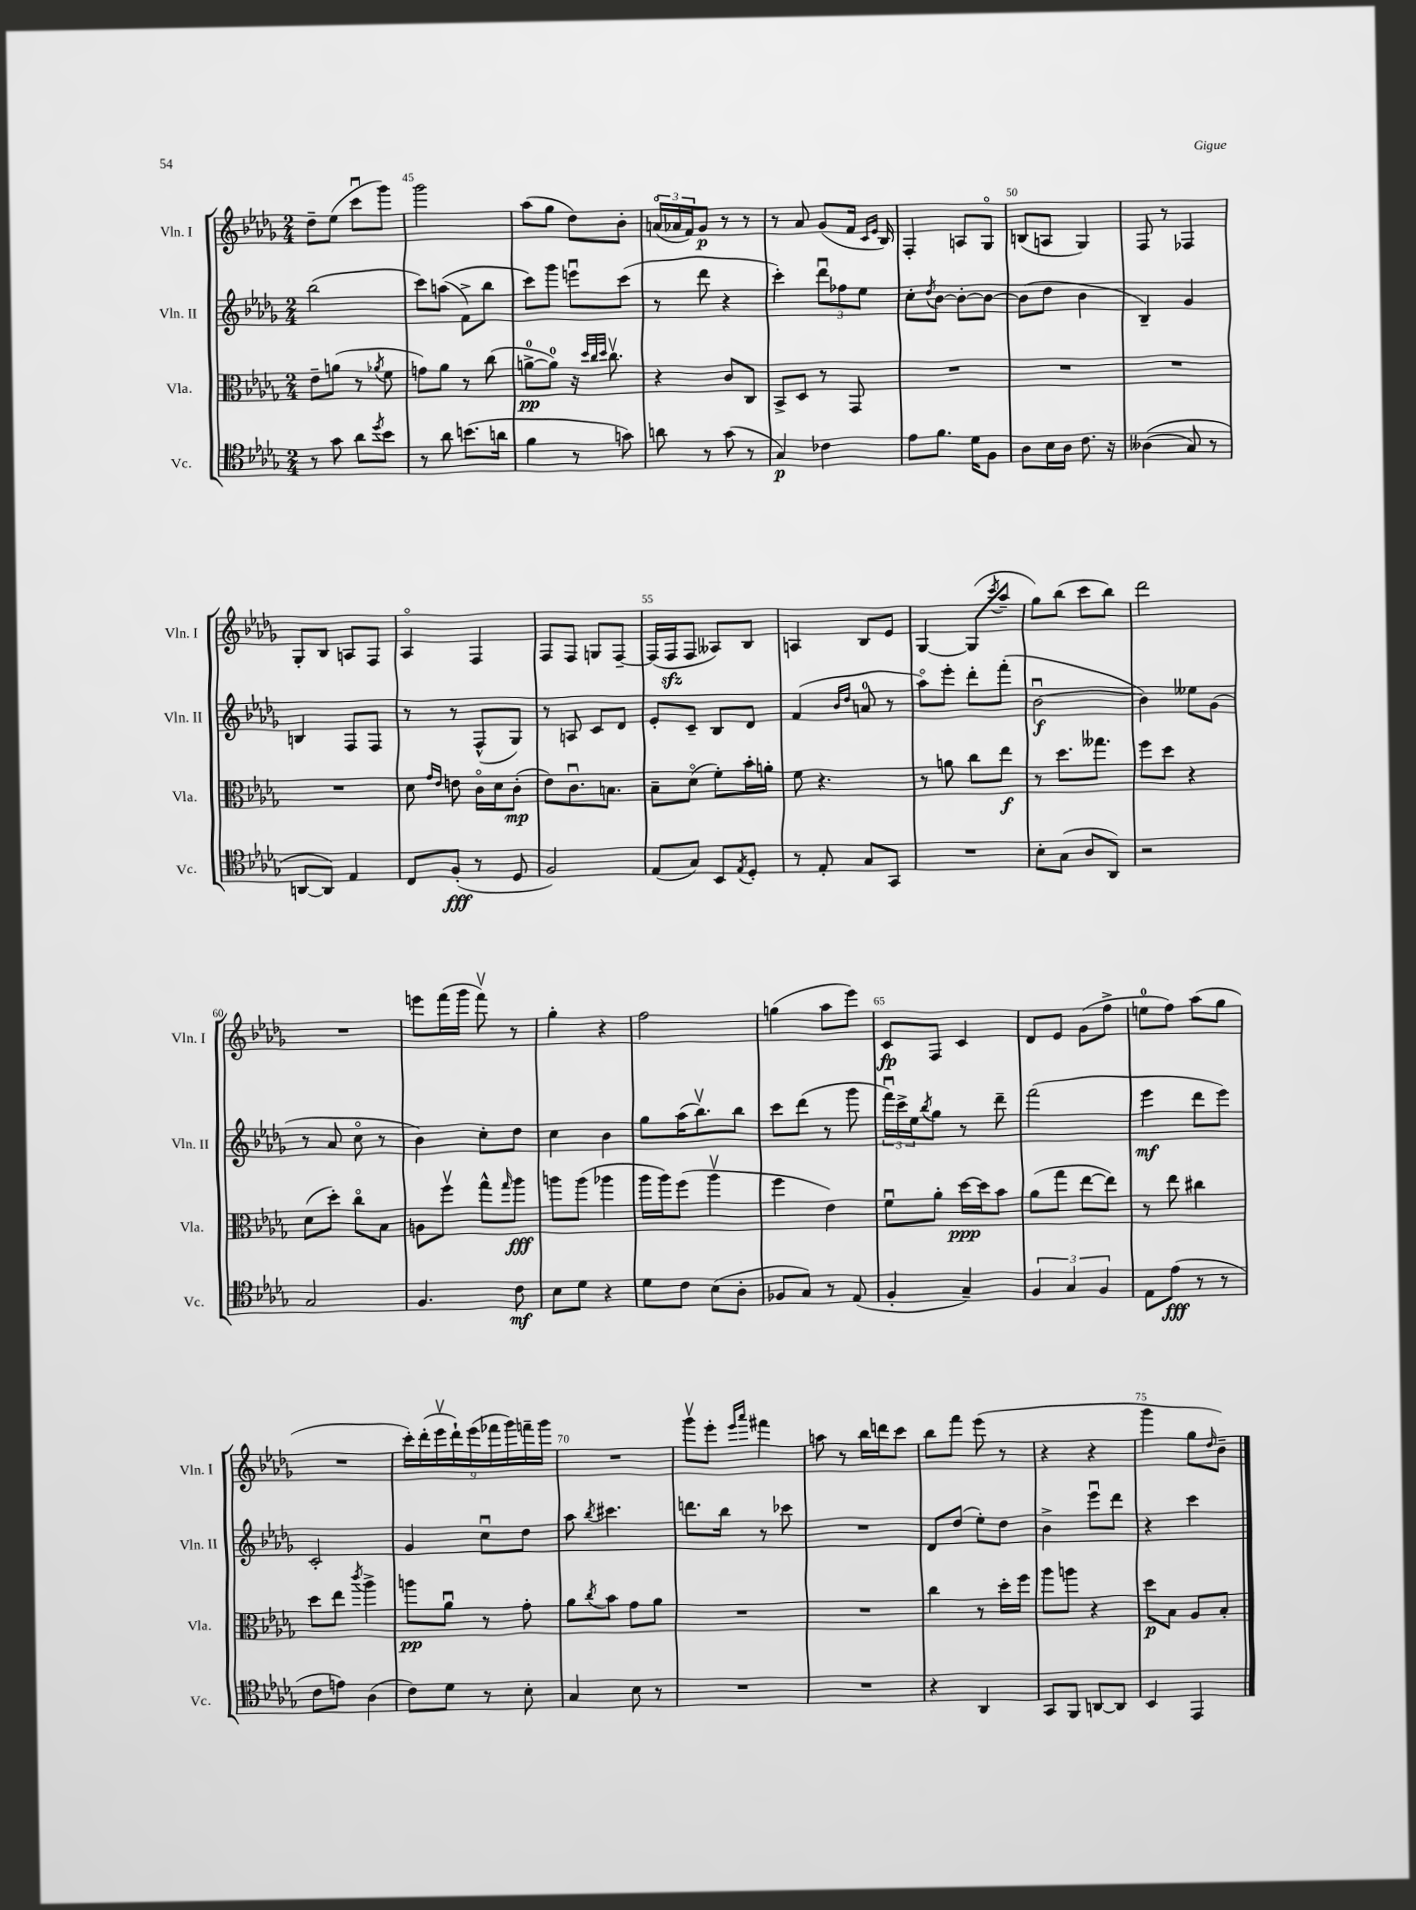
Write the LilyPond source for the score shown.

<<
\new StaffGroup <<
\new Staff = "s0" \with { instrumentName = "Vln. I" shortInstrumentName = "Vln. I" } {
    \clef treble \key des \major \numericTimeSignature \time 2/4
    des''8-- ees''8( c'''8\downbow ges'''8) |
    ges'''2 |
    aes''8( ges''8 des''8) bes'8-. |
    \tuplet 3/2 { a'16\flageolet( aes'16 f'16) } ges'8\p r8 r8 |
    r8 aes'8 ges'8( f'16 \grace { c'16 ees'16 } bes16) |
    f4-. a8 ges8\flageolet |
    b8( a8 ges4) |
    f8 r8 fes4 |
    ges8-. bes8 a8 f8 |
    aes4\flageolet f4 |
    f8 f8 g8 f8~-- |
    f16( f16\sfz f8 aeses8) bes8 |
    a4 bes8 ees'8 |
    ges4~ ges8( \acciaccatura { c'''8 } aes''8-- |
    ges''8) bes''8( c'''8 bes''8) |
    des'''2 |
    R2 |
    e'''8 f'''16( ges'''16 f'''8\upbow) r8 |
    ges''4-. r4 |
    f''2 |
    g''4( aes''8 ees'''8) |
    c'8\fp f8 c'4 |
    des'8 ees'8 ges'8( f''8-> |
    e''8-0 f''8) aes''8( ges''8 |
    R2 |
    \tuplet 9/8 { c'''16-.) des'''16-.( ees'''16\upbow des'''16-!) ees'''16( fes'''16 ges'''16) f'''16-- ges'''16 } |
    R2 |
    ges'''8\upbow ees'''8-. \grace { ees'''16 aes'''16 } fis'''4 |
    a''8 r8 bes''16 d'''16 c'''8 |
    bes''8 f'''8 ees'''8( r8 |
    r4 r4 |
    ges'''4 ges''8 \grace { des''16 } bes'8--) \bar "|." |
}
\new Staff = "s1" \with { instrumentName = "Vln. II" shortInstrumentName = "Vln. II" } {
    \clef treble \key des \major \numericTimeSignature \time 2/4
    bes''2( |
    c'''8) a''8(\( f'8->) bes''8 |
    c'''8\) ges'''8 e'''8\downbow c'''8( |
    r8 des'''8 r4 |
    c'''4-.) \tuplet 3/2 { des'''8\downbow fes''8 ees''8 } |
    c''8-. \acciaccatura { des''8 } bes'8~ bes'8~-. bes'8~ |
    bes'8( des''8 bes'4 |
    bes4--) ges'4 |
    b4 f8 f8 |
    r8 r8 f8-^( ges8) |
    r8 a8 c'8 des'8 |
    ees'8-. c'8-- bes8 des'8 |
    f'4( \grace { bes'16 des''16 } a'8-0 r8 |
    aes''8\flageolet) ees'''8-. des'''8-. f'''8-.( |
    bes'2~\downbow\f |
    bes'4) eeses''8 ges'8( |
    r8 aes'8 c''8\flageolet r8 |
    bes'4) c''8-. des''8 |
    c''4 bes'4 |
    ges''8 aes''16( bes''8.\upbow) bes''8 |
    c'''8 des'''8( r8 ges'''8 |
    \tuplet 3/2 { f'''16\downbow) c'''16-> ees''16 } \acciaccatura { bes''8 } ges''8 r8 des'''8-- |
    f'''2( |
    ees'''4\mf des'''8 ees'''8) |
    c'2-. |
    ges'4 c''8\downbow des''8 |
    aes''8 \acciaccatura { bes''8 } cis'''4. |
    d'''8. bes''16 r8 ces'''8 |
    R2 |
    des'8 des''8( ees''8-.) des''8 |
    bes'4-> ees'''8\downbow des'''8 |
    r4 c'''4 \bar "|." |
}
\new Staff = "s2" \with { instrumentName = "Vla." shortInstrumentName = "Vla." } {
    \clef alto \key des \major \numericTimeSignature \time 2/4
    ees'8-- a'8( r8 \acciaccatura { aes'8 } f'8 |
    g'8) aes'8 r8 c''8( |
    a'8-0~->\pp a'8-0) r16 \grace { des''32 c''32 des''32 } c''8.\upbow |
    r4 c'8 c8 |
    bes,8-> des8 r8 ges,8 |
    R2 |
    R2 |
    R2 |
    R2 |
    des'8 \grace { ges'16 ees'16 } e'8 c'16\flageolet des'16 c'8-.\mp( |
    ees'8) c'8.\downbow b8. |
    bes8-- des'8\flageolet( f'8-.) bes'16-. a'16-. |
    f'8 r4. |
    r8 a'8 c''8 ees''8\f |
    r8 des''8. geses''8. |
    f''8 des''8 r4 |
    des'8( des''8-.) c''8\flageolet bes8 |
    a8 f''8\upbow ges''8-^ \grace { ges''16 } aes''8\fff |
    a''8 a''8( aes''4 |
    aes''16 aes''16) f''8( aes''4\upbow |
    f''4 ees'4) |
    f'8\downbow aes'8-. des''16~\ppp des''16 bes'8 |
    aes'8( ges''8 ees''8~ ees''8) |
    r8 ees''8 cis''4 |
    des''8 ees''8 \acciaccatura { c'''8 } aes''4-> |
    a''8\pp aes'8\downbow r8 ges'8-. |
    aes'8 \acciaccatura { c''8 } bes'8 ges'8 aes'8 |
    R2 |
    R2 |
    c''4 r8 des''16-. f''16 |
    aes''8 a''8 r4 |
    des''8\p bes8 aes8 bes8-. \bar "|." |
}
\new Staff = "s3" \with { instrumentName = "Vc." shortInstrumentName = "Vc." } {
    \clef tenor \key des \major \numericTimeSignature \time 2/4
    r8 ges'8 aes'8 \acciaccatura { des''8 } bes'8 |
    r8 aes'8 b'8.( a'16 |
    f'4 r8 g'8) |
    a'8 r8 ges'8( r8 |
    ges4\p) ces'4 |
    ees'8 f'8. des'16 f8 |
    aes8 bes16 aes16 c'8. r16 |
    aeses4(\( ges8) r8 |
    a,8~ a,8\) ees4 |
    c8 f8-.\fff( r8 des8 |
    f2) |
    ees8( ges8) bes,8 \acciaccatura { ees8 } des8-. |
    r8 ees8-. ges8 ges,8 |
    R2 |
    bes8-. ges8( aes8 aes,8) |
    r2 |
    ges2 |
    f4. c'8\mf |
    bes8 des'8 r4 |
    des'8 c'8 bes8( aes8-. |
    fes8 ges8) r8 ees8( |
    f4-. ges4--) |
    \tuplet 3/2 { f4 ges4 f4 } |
    ees8 ees'8\fff( r8 r8 |
    c'8 e'8) aes4( |
    c'8) des'8 r8 bes8-. |
    ges4 bes8 r8 |
    R2 |
    R2 |
    r4 aes,4 |
    ges,8 f,8 a,8~ a,8 |
    bes,4 ees,4 \bar "|." |
}
>>
>>
\layout { \context { \Score currentBarNumber = #44 \override BarNumber.break-visibility = ##(#f #t #t) barNumberVisibility = #(every-nth-bar-number-visible 5) } }
